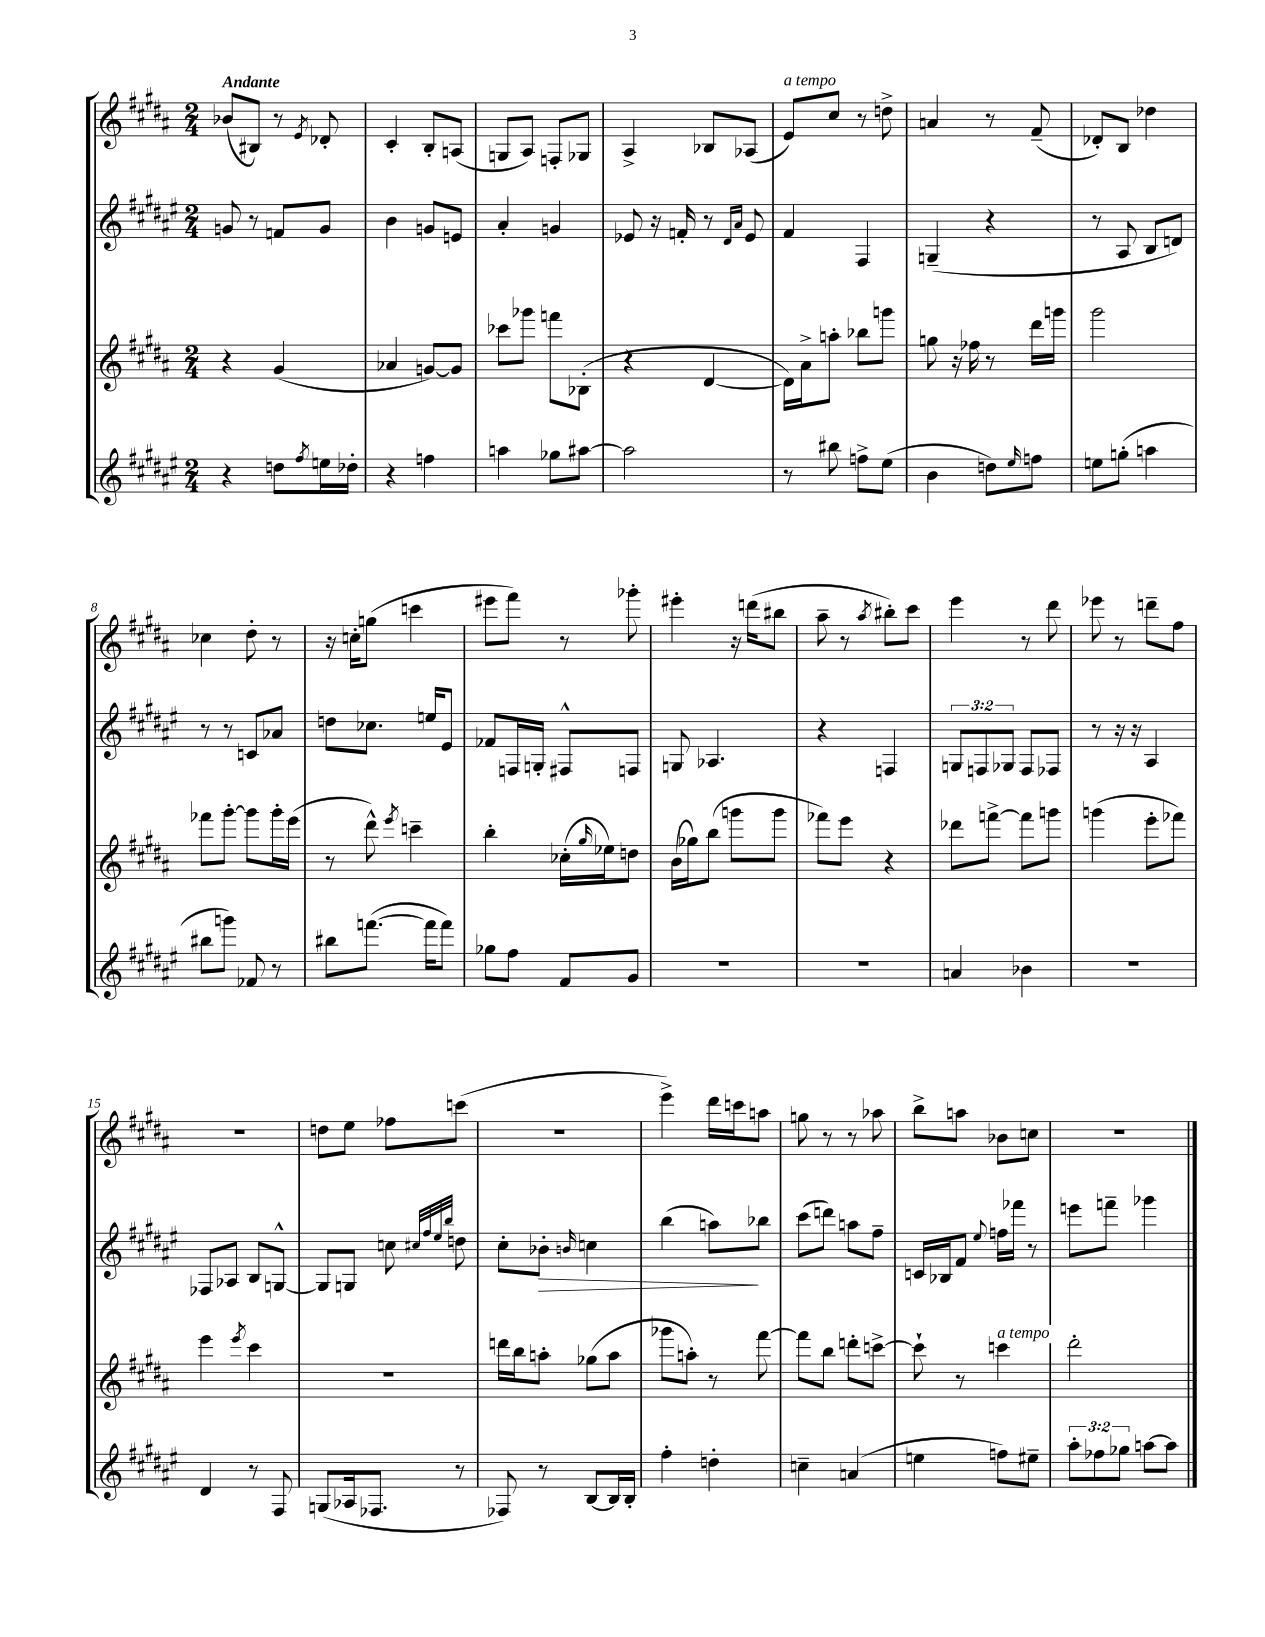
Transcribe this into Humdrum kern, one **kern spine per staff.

**kern	**kern	**kern	**kern
*staff4	*staff3	*staff2	*staff1
*clefG2	*clefG2	*clefG2	*clefG2
*k[f#c#g#d#a#e#]	*k[f#c#g#d#a#]	*k[f#c#g#d#a#e#]	*k[f#c#g#d#a#]
*M2/4	*M2/4	*M2/4	*M2/4
4r	4r	8g/	(8b-/L
.	.	8r	8B#/J)
8dd\L	(4g#/	8f/L	8r
8qff#/	.	.	8qe/
16ee\L	.	8g/J	8d-'/
16dd-'\JJ	.	.	.
=	=	=	=
4r	4a-/	4b\	4c#'/
4ff\	[8g/L)	8g/L	8B'/L
.	8g/]J	8e/J	(8A/J
=	=	=	=
4aa\	8ccc-\L	4a#'/	8G/L
.	8ggg-\J	.	8A#/J)
8gg-\L	8fff\L	4g/	8F'/L
[8aa#\J	(8B-'\J	.	8G-/J
=	=	=	=
2aa#\]	4r	8e-/	4A#^/
.	.	16r	.
.	.	16f'/	.
.	[4d#/	8r	8B-/L
.	.	16qqd#/LL	.
.	.	16qqa#/JJ	.
.	.	8e-/	(8A-/J
=	=	=	=
8r	16d#\]LL)	4f#/	8e/L)
.	16a#^\J	.	.
8bb#\	8aa'\J	.	8cc#/J
8ff^\L	8bb-\L	4F#/	8r
(8ee#\J	8ggg\J	.	8dd^\
=	=	=	=
4b\	8gg\	(4G~/	4a/
.	16r	.	.
.	16ff-\	.	.
8dd\L)	8r	4r	8r
16qqee#/	.	.	.
8ff\J	16ddd#\LL	.	(8f#~/
.	16ggg\JJ	.	.
=	=	=	=
8ee\L	2ggg#\	8r	8d-'/L)
(8gg'\J	.	8A#/	8B/J
4aa\	.	8B/L	4dd-\
.	.	8d/J)	.
=	=	=	=
8bb#\L	8fff-\L	8r	4cc-\
8ggg\J)	[8ggg#'\J	8r	.
8f-/	8ggg#\]L	8c/L	8dd#'\
8r	16ggg#'\L	8a-/J	8r
.	(16eee\JJ	.	.
=	=	=	=
8bb#\L	8r	8dd\L	16r
.	.	.	16cc'\LK
([8.fff\J	8ddd#^^\)	8.cc-\J	(8gg\J
.	8qeee/	.	.
.	4ccc~\	.	4ccc\
16fff\]LK	.	16ee/LK	.
8fff\J)	.	8e#/J	.
=	=	=	=
8gg-\L	4bb'\	8f-/L	8eee#\L
8ff#\J	.	16F/L	8fff#\J)
.	.	16G'/JJ	.
8f#/L	(16cc-'\LL	8F#^^/L	8r
.	16qqgg#/	.	.
.	16ee-\J)	.	.
8g#/J	8dd\J	8F/J	8ggg-'\
=	=	=	=
2r	(16b\LL	8G/	4eee#'\
.	16gg-\J)	.	.
.	(8bb\J	4.A-/	.
.	8ggg\L	.	16r
.	.	.	(16ddd\LK
.	8ggg\J	.	8bb#\J
=	=	=	=
2r	8fff-\L)	4r	8aa#~\
.	8eee\J	.	8r
.	.	.	8qaa#/
.	4r	4F/	8bb#'\L)
.	.	.	8ccc#\J
=	=	=	=
4a/	8ddd-\L	12G/L	4eee\
.	.	12F/	.
.	[8fff^\J	.	.
.	.	12G-/J	.
4b-\	8fff\]L	8F/L	8r
.	8ggg\J	8F-/J	8ddd#\
=	=	=	=
2r	(4ggg\	8r	8eee-\
.	.	16r	8r
.	.	16r	.
.	8eee'\L	4A#/	8ddd~\L
.	8fff-\J)	.	8ff#\J
=	=	=	=
4d#/	4eee\	8F-/L	2r
.	.	8A-/J	.
.	8qeee/	.	.
8r	4ccc#\	8B/L	.
8F#/	.	[8G^^/J	.
=	=	=	=
(8G/L	2r	8G/]L	8dd\L
16A-/k	.	8G/J	8ee\J
8.F-/J	.	.	.
.	.	8cc\	8ff-\L
.	.	32qqcc#/LLL	.
.	.	32qqff#/	.
.	.	32qqee#/	.
.	.	32qqbb/JJJ	.
8r	.	8dd\	(8ccc\J
=	=	=	=
8F-/)	16ddd\LL	8cc#'\L	2r
.	16bb\J	.	.
8r	8aa'\J	8b-'\J	.
.	.	16qqb/	.
[8B/L	(8gg-\L	4cc\	.
16B/]L	8aa\J	.	.
16B'/JJ	.	.	.
=	=	=	=
4ff#'\	8ggg-\L	(4bb\	4eee^\)
.	8aa'\J)	.	.
4dd'\	8r	8aa\L)	16ddd#\LL
.	.	.	16ccc\J
.	[8fff#\	8bb-\J	8aa\J
=	=	=	=
4cc~\	8fff#\]L	(8ccc#\L	8gg\
.	8bb\J	8ddd\J)	8r
(4a/	8ddd'\L	8aa\L	8r
.	[8ccc^\J	8ff#~\J	8aa-\
=	=	=	=
4ee\	8ccc`\]	16c/LL	8bb^\L
.	.	16B-/J	.
.	8r	8f#/J	8aa\J
.	.	8qqee#/	.
8ff\L)	4ccc\	16ff\LL	8b-\L
.	.	16fff-\JJ	.
8ee#~\J	.	8r	8cc\J
=	=	=	=
12aa#'\L	2ddd#'\	8eee\L	2r
12ff-\	.	.	.
.	.	8fff~\J	.
12gg-\J	.	.	.
[8aa\L	.	4ggg-\	.
8aa\]J	.	.	.
==	==	==	==
*-	*-	*-	*-
